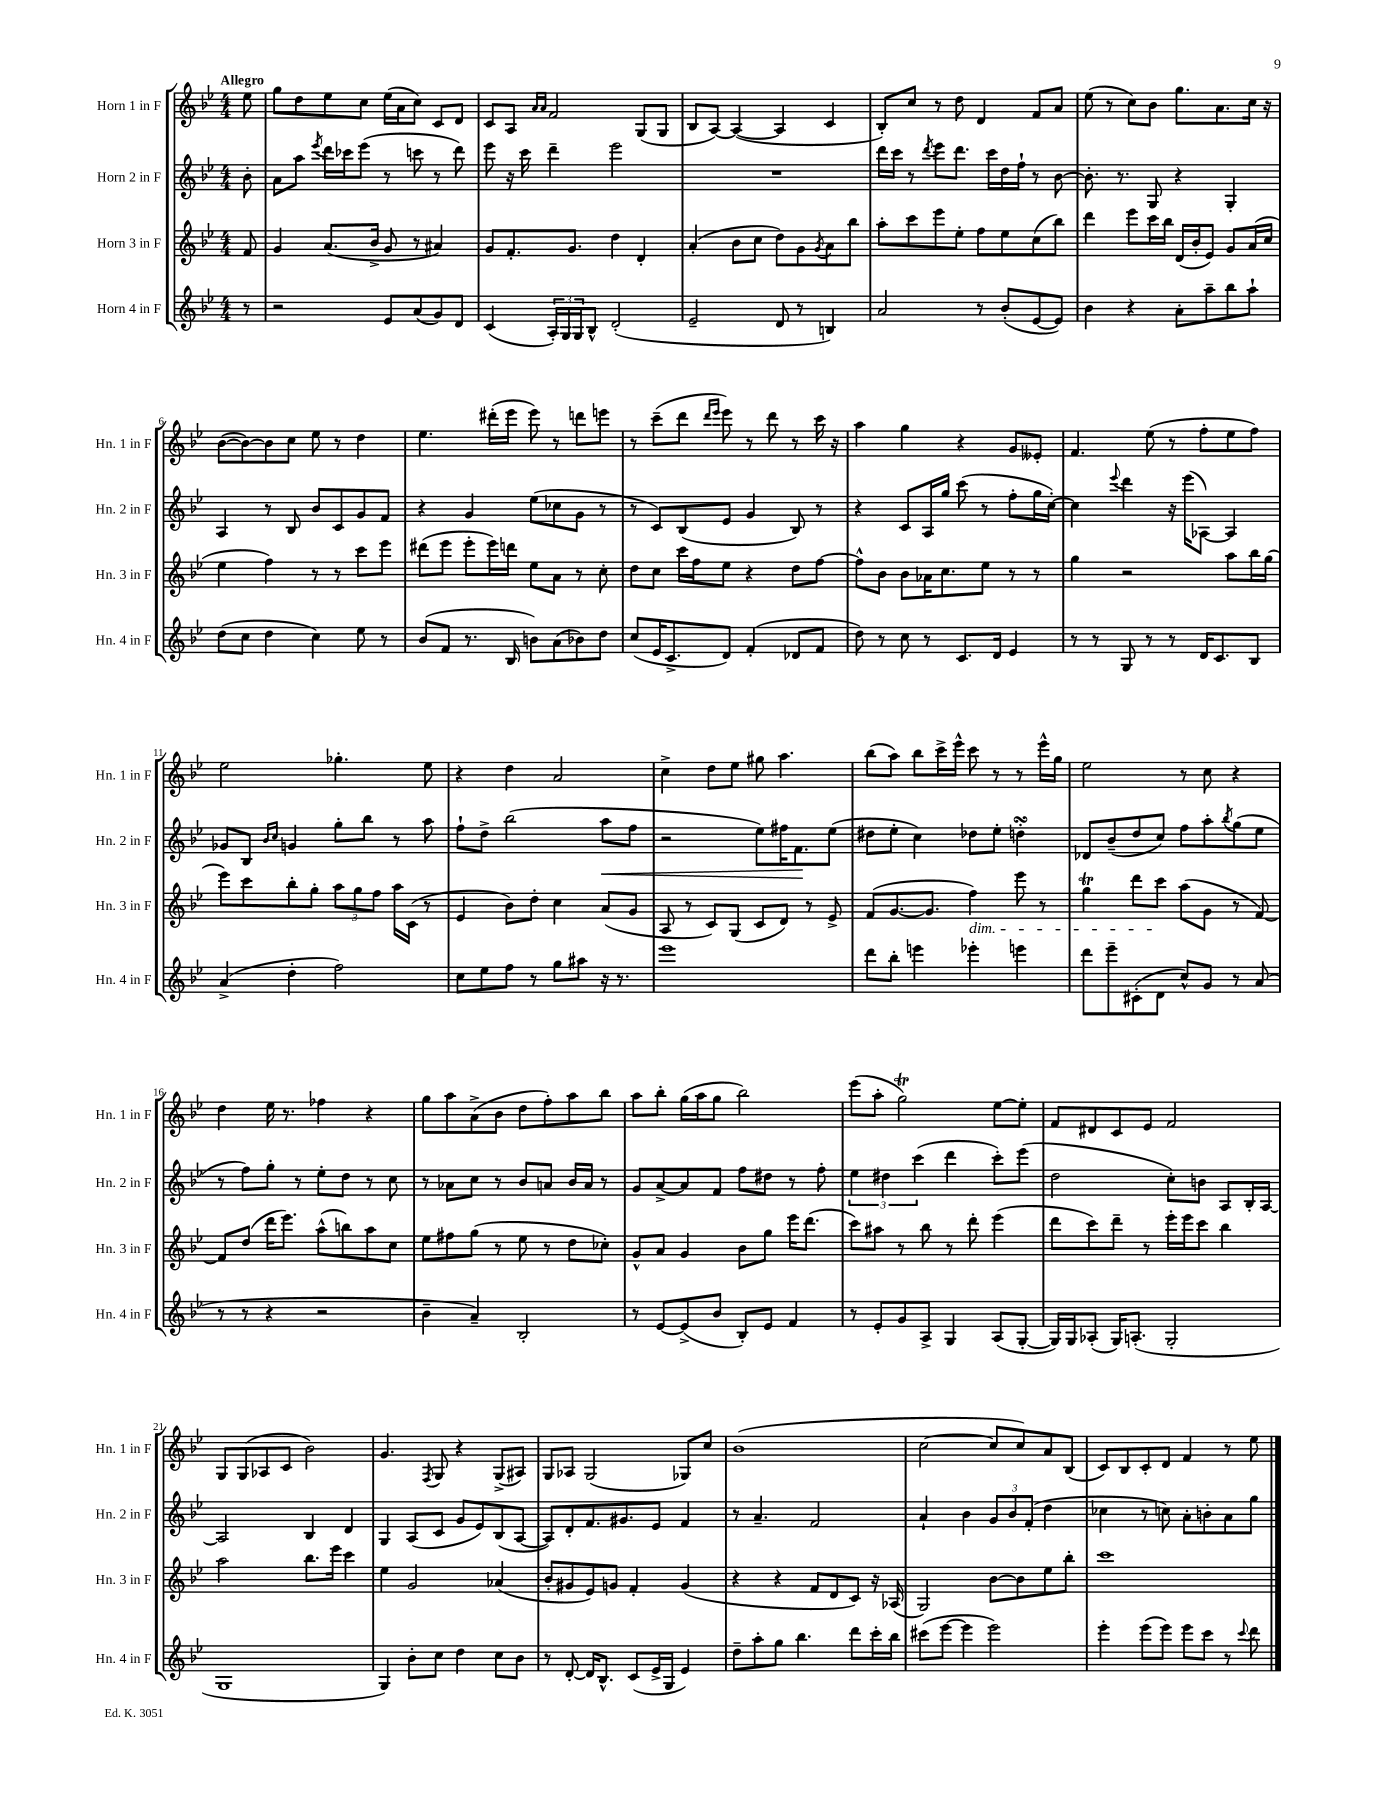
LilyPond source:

<<
\new StaffGroup <<
\new Staff = "s0" \with { instrumentName = "Horn 1 in F" shortInstrumentName = "Hn. 1 in F" } {
    \clef treble \key bes \major \numericTimeSignature \time 4/4 \partial 8 \tempo "Allegro"
    ees''8 |
    g''8 d''8 ees''8 c''8 ees''16( a'16 c''8) c'8 d'8 |
    c'8 a8 \grace { a'16 a'16 } f'2 g8( g8 |
    bes8 a8~) a4~( a4 c'4 |
    bes8-.) c''8 r8 d''8 d'4 f'8 a'8 |
    ees''8( r8 c''8) bes'8 g''8. a'8. c''16 r16 |
    bes'8~( bes'8~) bes'8 c''8 ees''8 r8 d''4 |
    ees''4. dis'''16-.( ees'''16 ees'''8) r8 d'''8 e'''8 |
    r8 c'''8--( d'''8 \grace { d'''16 ees'''16 } ees'''8) r8 d'''8 r8 c'''16 r16 |
    a''4 g''4 r4 g'8 eeses'8-. |
    f'4. ees''8( r8 f''8-. ees''8 f''8) |
    ees''2 ges''4.-. ees''8 |
    r4 d''4 a'2 |
    c''4-> d''8 ees''8 gis''8 a''4. |
    bes''8( a''8) bes''8 c'''16-> ees'''16-^ c'''8 r8 r8 ees'''16-^ g''16 |
    ees''2 r8 c''8 r4 |
    d''4 ees''16 r8. fes''4 r4 |
    g''8 a''8 a'8->( bes'8 d''8 f''8-.) a''8 bes''8 |
    a''8 bes''8-. g''16( a''16 g''8 bes''2) |
    ees'''8( a''8-. g''2\trill) ees''8~ ees''8-. |
    f'8 dis'8 c'8 ees'8 f'2 |
    g8 g8( aes8 c'8 bes'2) |
    g'4. \acciaccatura { f8 } g8 r4 g8->( ais8) |
    g8 aes8 g2( ges8) c''8 |
    bes'1( |
    c''2~ c''8 c''8) a'8 bes8( |
    c'8) bes8 c'8-. d'8 f'4 r8 ees''8 \bar "|." |
}
\new Staff = "s1" \with { instrumentName = "Horn 2 in F" shortInstrumentName = "Hn. 2 in F" } {
    \clef treble \key bes \major \numericTimeSignature \time 4/4 \partial 8
    bes'8-. |
    a'8 a''8 \acciaccatura { ees'''8 } d'''16 ces'''16 ees'''8( r8 c'''8 r8 d'''8) |
    ees'''8 r16 c'''16 d'''4-- ees'''2 |
    R1 |
    d'''16 c'''16 r8 \acciaccatura { d'''8 } ees'''8 d'''8. c'''16 d''16 f''16-! r8 bes'8~ |
    bes'8.-. r8. g8 r4 g4-. |
    a4 r8 bes8 bes'8 c'8 g'8 f'8 |
    r4 g'4 ees''8( ces''8 g'8 r8 |
    r8 c'8) bes8( ees'8 g'4 bes8) r8 |
    r4 c'8 a16 g''16 c'''8( r8 f''8-. g''16 c''16~-.) |
    c''4 \appoggiatura { ees'''8 } d'''4 r16 ees'''16( aes8~) aes4 |
    ges'8 bes8 \grace { bes'16 c''16 } g'4 g''8-. bes''8 r8 a''8 |
    f''8-! d''8-> bes''2( a''8\< f''8 |
    r2 ees''8) fis''16 f'8.\! ees''8( |
    dis''8 ees''8-. c''4) des''8 ees''8-. d''4-.\turn |
    des'8 bes'8--( d''8 c''8) f''8 a''8-. \acciaccatura { bes''8 } g''8( ees''8 |
    r8 f''8) g''8-. r8 ees''8-. d''8 r8 c''8 |
    r8 aes'8 c''8 r8 bes'8 a'8 bes'16 a'16 r8 |
    g'8 a'8~-> a'8 f'8 f''8 dis''8 r8 f''8-. |
    \tuplet 3/2 { ees''4 dis''4 c'''4( } d'''4 c'''8-.) ees'''8( |
    d''2 c''8-.) b'8 a8 bes16-. a16~ |
    a2 bes4 d'4 |
    g4 a8( c'8 g'8 ees'8) bes8( a8~ |
    a8) d'8-. f'8. gis'8. ees'8 f'4 |
    r8 a'4.-- f'2 |
    a'4-! bes'4 \tuplet 3/2 { g'8 bes'8 f'8-.( } d''4 |
    ces''4 r8 c''8) a'8-. b'8-. a'8 g''8 \bar "|." |
}
\new Staff = "s2" \with { instrumentName = "Horn 3 in F" shortInstrumentName = "Hn. 3 in F" } {
    \clef treble \key bes \major \numericTimeSignature \time 4/4 \partial 8
    f'8 |
    g'4 a'8.( bes'16-> g'8 r8 ais'4) |
    g'8 f'8.-. g'8. d''4 d'4-. |
    a'4-.( bes'8 c''8 d''8) g'8 \acciaccatura { g'8 } a'8 bes''8 |
    a''8-. c'''8 ees'''8 ees''8-. f''8 ees''8 c''8( bes''8) |
    d'''4 ees'''8 c'''16 bes''16 d'16( bes'16-. ees'8) g'8 a'16( c''16 |
    ees''4 f''4) r8 r8 c'''8 ees'''8 |
    dis'''8( ees'''8 ees'''8-. ees'''16) d'''16 ees''8 a'8 r8 c''8-. |
    d''8 c''8 c'''16 f''16 ees''8 r4 d''8 f''8~ |
    f''8-^ bes'8 bes'8 aes'16 c''8. ees''8 r8 r8 |
    g''4 r2 a''8 bes''16 g''16( |
    ees'''8) c'''8 bes''8-. g''8-. \tuplet 3/2 { a''8 g''8 f''8 } a''16 c'16( r8 |
    ees'4 bes'8) d''8-. c''4 a'8( g'8 |
    a8 r8 c'8) g8( c'8 d'8) r8 ees'8-> |
    f'8( g'8.~ g'8. f''4\dim) ees'''8 r8 |
    g''4\trill d'''8 c'''8\! a''8( g'8 r8 f'8~) |
    f'8 d''8( d'''16 ees'''8.) a''8-^( b''8) a''8 c''8 |
    ees''8 fis''8 g''8( r8 ees''8 r8 d''8 ces''8-.) |
    g'8-^ a'8 g'4 bes'8 g''8 ees'''16 d'''8.( |
    c'''8) ais''8 r8 bes''8 r8 d'''8-. ees'''4( |
    d'''8 c'''8) d'''8-- r8 ees'''16-. ees'''16 c'''8 bes''4 |
    a''2 bes''8. ees'''16 c'''4 |
    ees''4 g'2 aes'4( |
    bes'8-. gis'8 ees'8) g'8 f'4-. g'4( |
    r4 r4 f'8 d'8 c'8) r16 aes16( |
    g2) bes'8~ bes'8 ees''8 bes''8-. |
    c'''1 \bar "|." |
}
\new Staff = "s3" \with { instrumentName = "Horn 4 in F" shortInstrumentName = "Hn. 4 in F" } {
    \clef treble \key bes \major \numericTimeSignature \time 4/4 \partial 8
    r8 |
    r2 ees'8 a'8( g'8) d'8 |
    c'4( \tuplet 3/2 { a16-.) g16 g16 } bes8-^ d'2-.( |
    ees'2-- d'8 r8 b4) |
    a'2 r8 bes'8-.( ees'8~ ees'8) |
    bes'4 r4 a'8-. a''8-- bes''8 a''8-! |
    d''8( c''8 d''4 c''4) ees''8 r8 |
    bes'8( f'8 r8. bes16 b'8) a'8( bes'8) d''8 |
    c''8( ees'16 c'8.-> d'8) f'4-.( des'8 f'8 |
    d''8) r8 c''8 r8 c'8. d'16 ees'4 |
    r8 r8 g8 r8 r8 d'16 c'8. bes8 |
    a'4->( d''4-. f''2) |
    c''8 ees''8 f''8 r8 g''8 ais''8 r16 r8. |
    ees'''1 |
    d'''8 bes''8-. e'''4 ees'''4-. e'''4 |
    d'''8 ees'''8-- cis'8-.( d'8 c''8-^) g'8 r8 a'8( |
    r8 r8 r4 r2 |
    bes'4-- a'4--) bes2-. |
    r8 ees'8~ ees'8->( bes'8 bes8-.) ees'8 f'4 |
    r8 ees'8-. g'8 a8-> g4 a8( g8~-. |
    g16) g16 aes8-.( g16) a8.-.( g2-. |
    g1 |
    g4) bes'8-. c''8 d''4 c''8 bes'8 |
    r8 d'8~-. d'16 bes8.-^ c'8( ees'16-> g16 ees'4) |
    d''8-- a''8-. g''8 bes''4. d'''8 c'''16-. bes''16 |
    cis'''8( ees'''8~ ees'''4 ees'''2) |
    ees'''4-. ees'''8( ees'''8) ees'''8 c'''8 r8 \appoggiatura { c'''8 } d'''8 \bar "|." |
}
>>
>>
